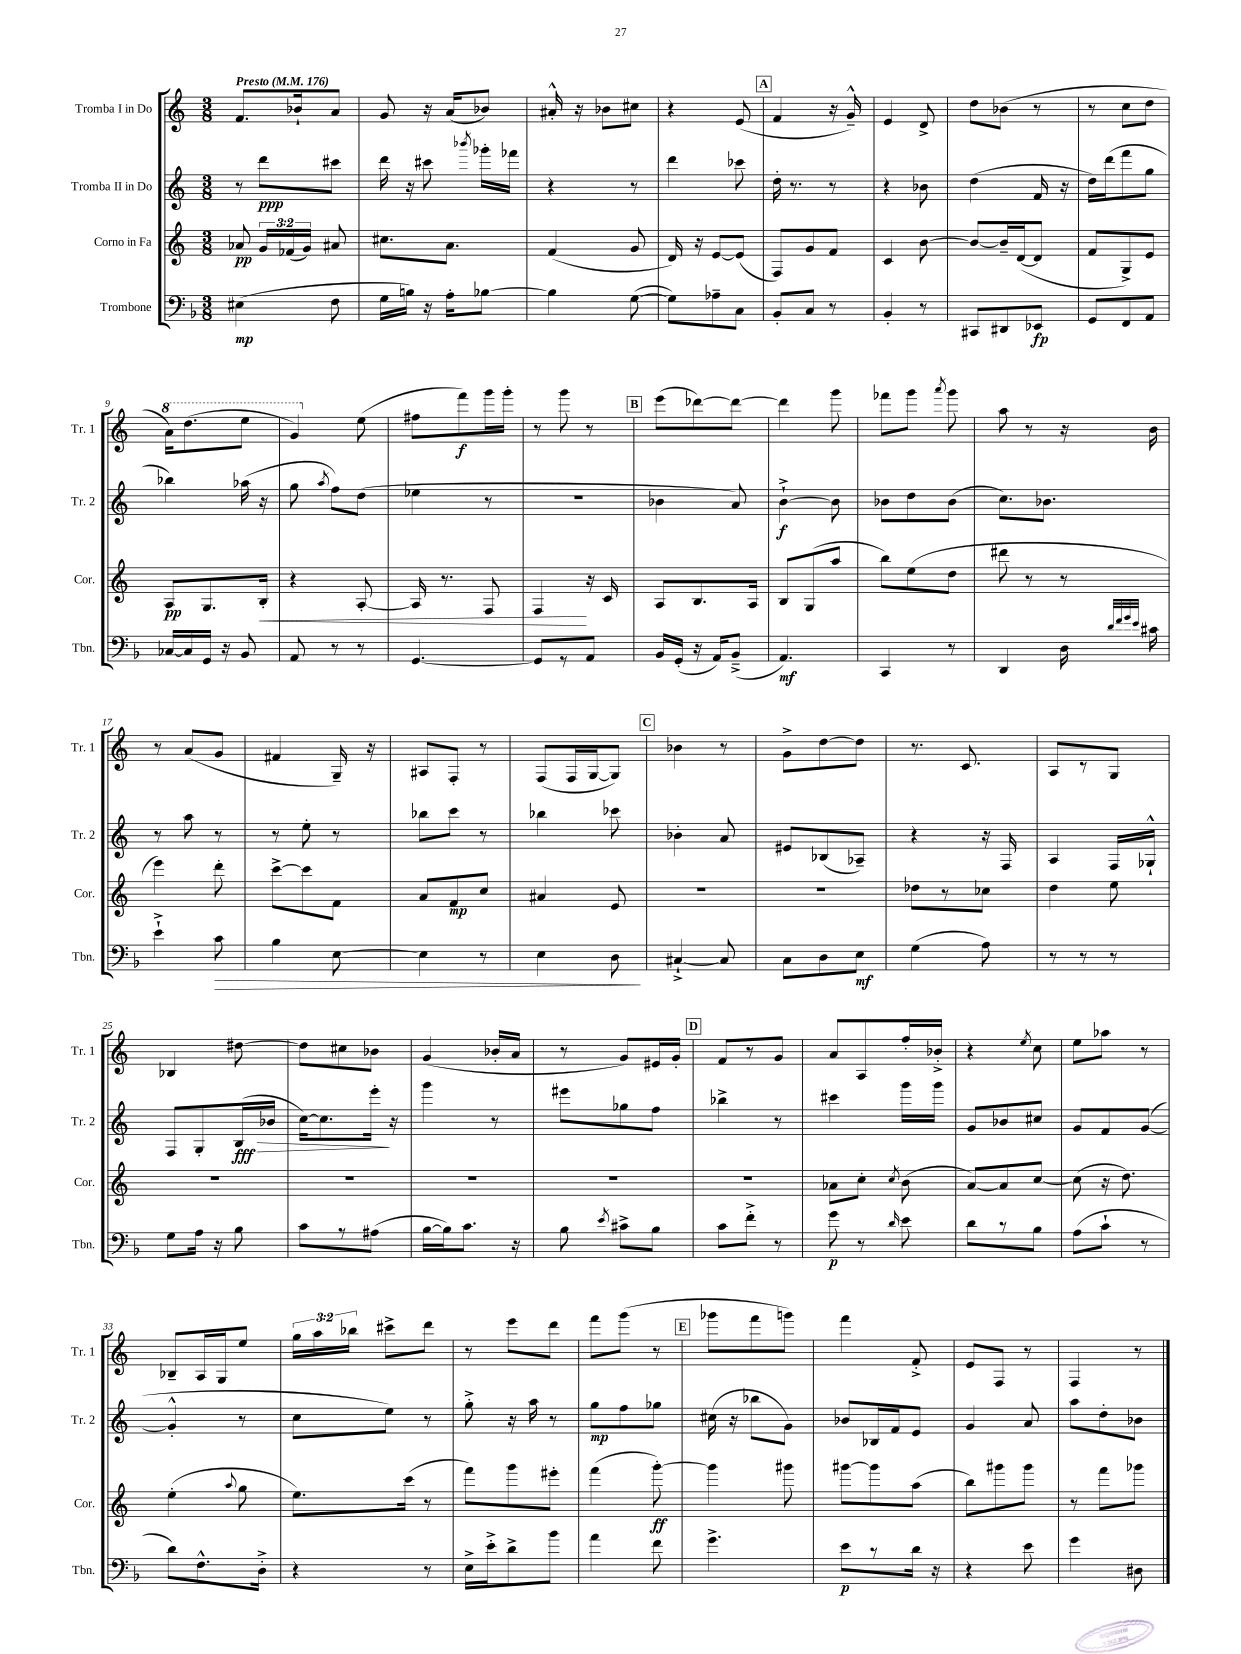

**kern	**kern	**kern	**kern
*staff4	*staff3	*staff2	*staff1
*clefF4	*clefG2	*clefG2	*clefG2
*k[b-]	*k[]	*k[]	*k[]
*M3/8	*M3/8	*M3/8	*M3/8
*MM176	*MM176	*MM176	*MM176
(4E#	8a-	8r	8.f
.	24g	8ddd	.
.	(24f-	.	.
.	.	.	16b-`
.	24g)	.	.
8F	8a#	8ccc#	8a
=	=	=	=
16G	8.cc#	16ddd	8g
16B)	.	16r	.
16r	.	8ccc#	16r
16A'	8.a	.	(16a
.	.	8qbbb-	.
[8B-	.	16ggg-'	8b-)
.	.	16fff-	.
=	=	=	=
4B-]	(4f	4r	16a#'^^
.	.	.	16r
.	.	.	8b-
([8G	8g	8r	8cc#
=	=	=	=
8G])	16d)	4ddd	4r
.	16r	.	.
8A-~	[8e	.	.
8C	(8e]	8ccc-	(8e
=	=	=	=
8BB-'	8F)	16dd'	4f
.	.	8.r	.
8C	8g	.	.
8r	8f	8r	16r
.	.	.	16g~^^)
=	=	=	=
4BB-'	4c	4r	4e
8r	[8b	8b-	8d^
=	=	=	=
8CC#	8b_	(4dd	8dd
8DD#	16b~]	.	(8b-
.	([16d	.	.
8EE-	8d]	16f	8r
.	.	16r	.
=	=	=	=
8GG	8f	16dd)	8r
.	.	(16ddd	.
8FF	8G^)	8fff	8cc
8AA	8e	8gg	8dd
=	=	=	=
[16C-	8A	4bb-)	16aa)
16C-]	.	.	(8.ddd
16GG	8.G	.	.
16r	.	.	.
8BB-	.	(16aa-	8eee
.	16B'	16r	.
=	=	=	=
8AA	4r	8gg	4gg)
.	.	8qaa	.
8r	.	8ff)	.
8r	[8A'	(8dd	(8ee
=	=	=	=
[4.GG	16A]	4ee-	8ff#
.	8.r	.	.
.	.	.	8fff)
.	8F	8r	16ggg
.	.	.	16ggg'
=	=	=	=
8GG]	4F	4.r	8r
8r	.	.	8ggg
8AA	16r	.	8r
.	16c	.	.
=	=	=	=
16BB-	8A	4b-	(8eee
(16GG'	.	.	.
16r	8.B	.	[8ddd-)
16AA)	.	.	.
(8BB-~^	.	8a)	8ddd-_
.	16A	.	.
=	=	=	=
4.AA)	8B	[4b`^	4ddd-]
.	(8G	.	.
.	8aa	8b]	8ggg
=	=	=	=
4CC	8bb)	8b-	8fff-
.	(8ee	8dd	8ggg
.	.	.	8qaaa
8r	8dd	(8b-	8ggg
=	=	=	=
4DD	8ddd#	8.cc)	8aa
.	8r	.	8r
.	.	8.b-	.
16D	8r	.	16r
32qqd	.	.	.
32qqf	.	.	.
32qqg	.	.	.
32qqe	.	.	.
16c#	.	.	16b
=	=	=	=
4e`^	4eee)	8r	8r
.	.	8aa	(8a
8c	8ddd'	8r	8g
=	=	=	=
4B-	[8ccc^	8r	4f#
.	8ccc]	8ee'	.
[8E	8f	8r	16G~)
.	.	.	16r
=	=	=	=
4E]	8a	8bb-	8A#
.	8f	8ccc	8F'
8r	8cc	8r	8r
=	=	=	=
4E	4a#	4bb-	(8F
.	.	.	16F
.	.	.	[16G
8D	8e	8ccc-	8G])
=	=	=	=
[4C#`^	4.r	4b-'	4b-
8C#]	.	8a	8r
=	=	=	=
8C	4.r	8e#	8g^
8D	.	(8B-	[8dd
8E	.	8A-~)	8dd]
=	=	=	=
(4G	8dd-	4r	8.r
.	8r	.	.
.	.	.	8.c
8A)	8cc-	16r	.
.	.	16F	.
=	=	=	=
8r	4dd	4A	8A
8r	.	.	8r
8r	8ee	16F	8G
.	.	16G-`^^	.
=	=	=	=
8G	4.r	8F	4B-
16A	.	8G'	.
16r	.	.	.
8B-	.	(16B	[8dd#
.	.	16b-	.
=	=	=	=
8c	4.r	[16cc)	8dd#]
.	.	8.cc]	.
8r	.	.	8cc#
(8A#	.	16eee'	8b-
.	.	16r	.
=	=	=	=
[16B-	4.r	4ggg	(4g
16B-])	.	.	.
8.c	.	.	.
.	.	8r	16b-'
16r	.	.	16a
=	=	=	=
8B-	4.r	8eee#	8r
8qe	.	.	.
8c#^	.	8gg-	8g)
8B-	.	8ff	16e#
.	.	.	16g'
=	=	=	=
8c	4.r	4bb-^	8f
8f'^	.	.	8r
8r	.	8r	8g
=	=	=	=
8g	8a-	4ccc#	8a
8r	8cc'	.	8A
16qqd	8qcc	.	.
8e	(8b	16ggg	16ff'
.	.	16ggg	16b-'^
=	=	=	=
8d	[8a)	8g	4r
8r	8a]	8b-	.
.	.	.	8qee
8B-	[8cc	8cc#	8cc
=	=	=	=
(8A	(8cc]	8g	8ee
8c`	16r	8f	8aa-
.	8.dd)	.	.
8r	.	([8g	8r
=	=	=	=
8d)	(4ee'	4g'^^]	8B-~
8.F^^	.	.	16A
.	.	.	16G
.	8qqaa	.	.
.	8gg	8r	8ee
16D'^	.	.	.
=	=	=	=
4r	8.ee)	8cc	24gg
.	.	.	24aa
.	.	.	24bb-
.	.	8ee)	8ccc#^
.	(16ccc	.	.
8r	8r	8r	8ddd
=	=	=	=
16E^	8fff)	8gg'^	8r
16e'^	.	.	.
8d^	8ggg	16r	8eee
.	.	16aa	.
8b-	8eee#'	8r	8ddd
=	=	=	=
4a	(4fff	8gg	8fff
.	.	8ff	(8ggg
8f	[8ggg')	8gg-	8r
=	=	=	=
4.g^	4ggg]	(16cc#	8ggg-
.	.	16r	.
.	.	8bb-	8fff
.	8ggg#	8g)	8ggg)
=	=	=	=
8e	[8ggg#	8b-	4fff
8r	8ggg#]	16B-	.
.	.	16f	.
16d	(8aa	8e	8f'^
16r	.	.	.
=	=	=	=
4r	8bb)	4g	8e
.	8ggg#	.	8F
8e	8ggg#	8a	8r
=	=	=	=
4g	8r	8aa	4F
.	8fff	8dd'	.
8D#	8ggg-	8b-	8r
==	==	==	==
*-	*-	*-	*-
